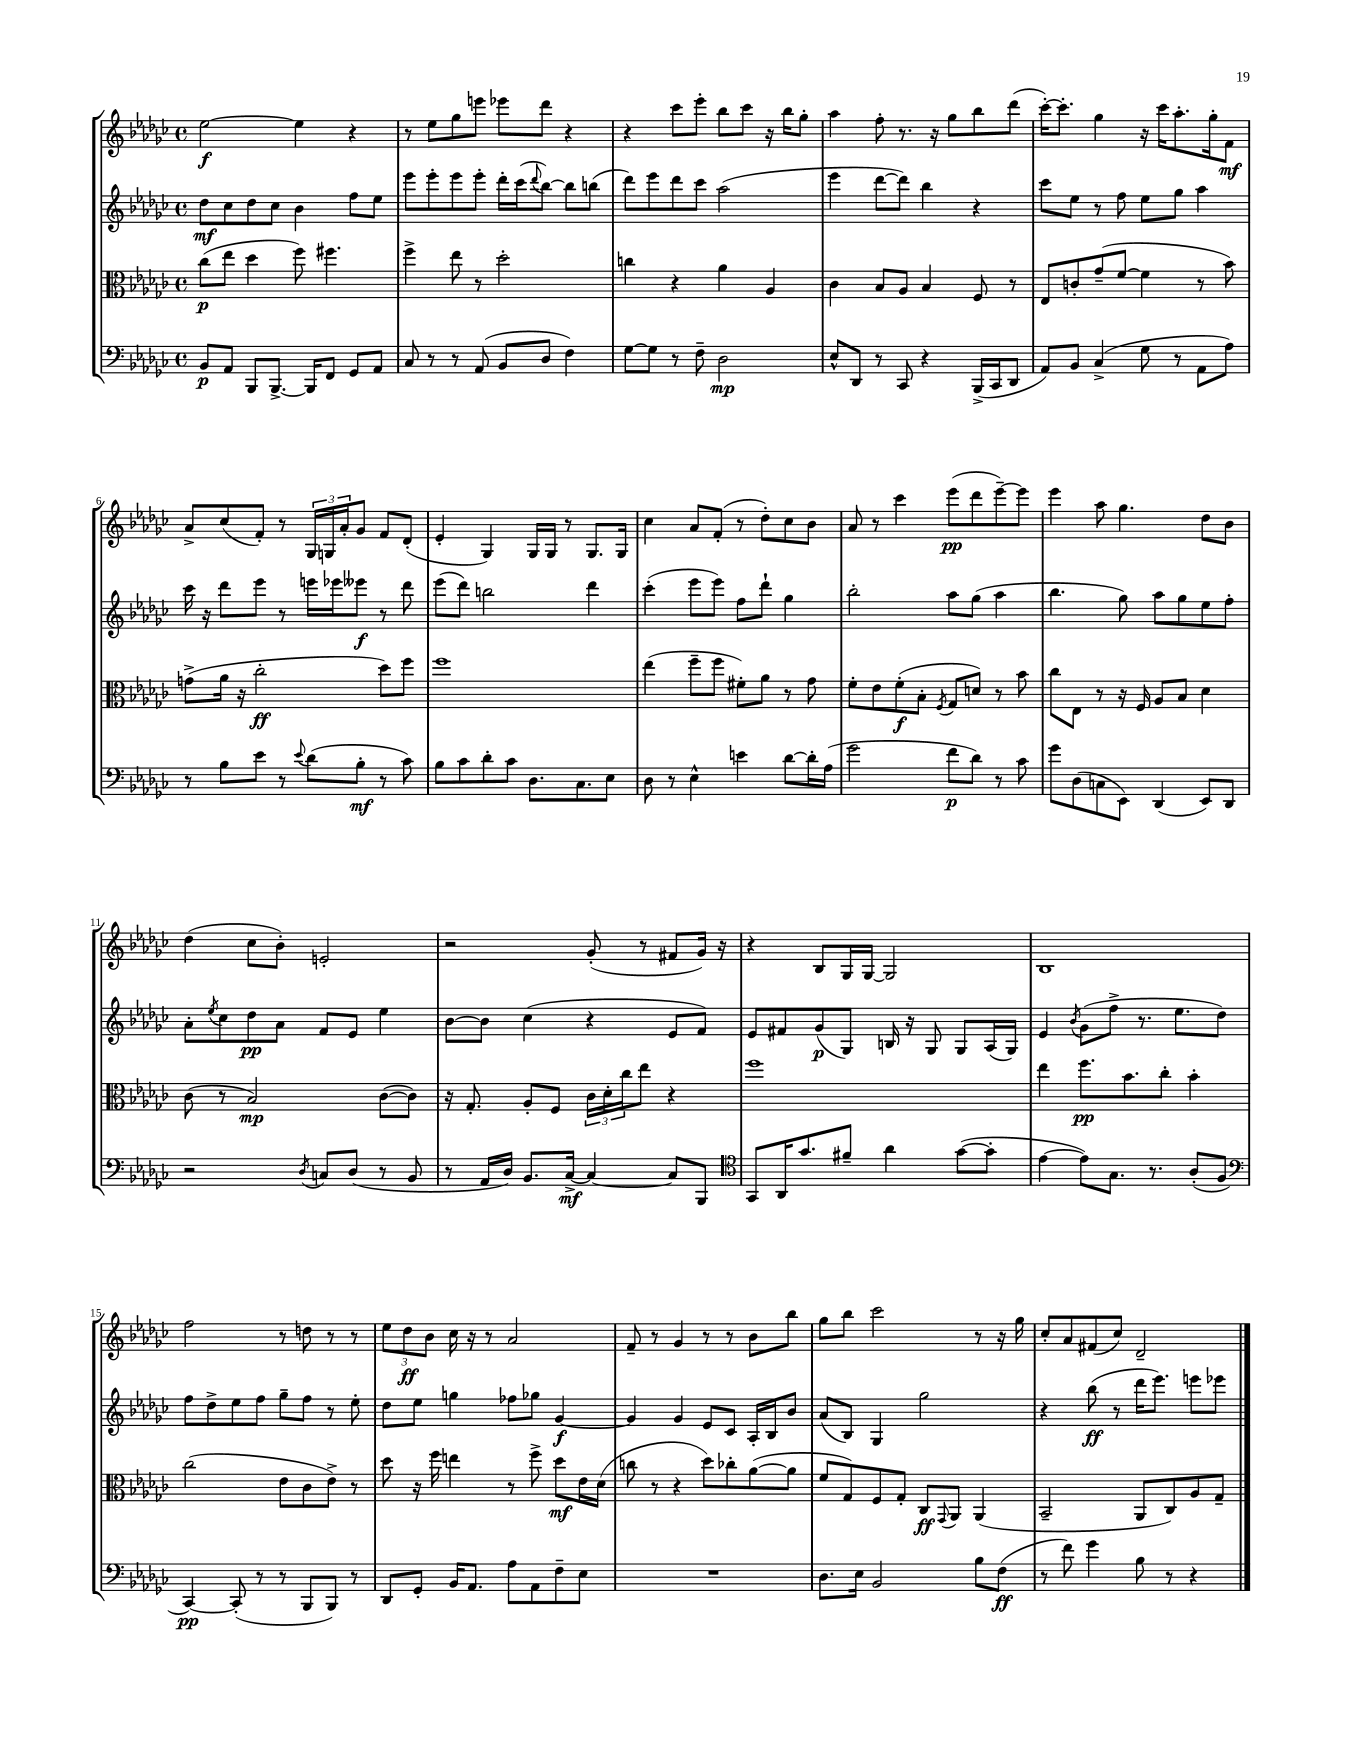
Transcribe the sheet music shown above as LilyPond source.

<<
\new StaffGroup <<
\new Staff = "s0" {
    \clef treble \key ges \major \defaultTimeSignature \time 4/4
    ees''2~\f ees''4 r4 |
    r8 ees''8 ges''8 e'''8 ees'''8 des'''8 r4 |
    r4 ces'''8 ees'''8-. bes''8 ces'''8 r16 bes''16 ges''8-. |
    aes''4 f''8-. r8. r16 ges''8 bes''8 des'''8( |
    ces'''16~-.) ces'''8.-. ges''4 r16 ces'''16 aes''8.-. ges''16-. f'8\mf |
    aes'8-> ces''8( f'8-.) r8 \tuplet 3/2 { ges16 g16 aes'16-. } ges'8 f'8 des'8-.( |
    ees'4-. ges4) ges16 ges16 r8 ges8. ges16 |
    ces''4 aes'8 f'8-.( r8 des''8-.) ces''8 bes'8 |
    aes'8 r8 ces'''4 ees'''8\pp( des'''8 ees'''8~--) ees'''8 |
    ees'''4 aes''8 ges''4. des''8 bes'8 |
    des''4( ces''8 bes'8-.) e'2-. |
    r2 ges'8-.( r8 fis'8 ges'16) r16 |
    r4 bes8 ges16 ges16~ ges2 |
    bes1 |
    f''2 r8 d''8 r8 r8 |
    \tuplet 3/2 { ees''8 des''8\ff bes'8 } ces''16 r16 r8 aes'2 |
    f'8-- r8 ges'4 r8 r8 bes'8 bes''8 |
    ges''8 bes''8 ces'''2 r8 r16 ges''16 |
    ces''8-. aes'8 fis'8( ces''8) des'2-- \bar "|." |
}
\new Staff = "s1" {
    \clef treble \key ges \major \defaultTimeSignature \time 4/4
    des''8\mf ces''8 des''8 ces''8 bes'4 f''8 ees''8 |
    ees'''8 ees'''8-. ees'''8 ees'''8-. des'''16-. ces'''16( \appoggiatura { des'''8 } bes''8~) bes''8 b''8( |
    des'''8) ees'''8 des'''8 ces'''8 aes''2( |
    ees'''4 des'''8~ des'''8) bes''4 r4 |
    ces'''8 ees''8 r8 f''8 ees''8 ges''8 aes''4 |
    ces'''16 r16 des'''8 ees'''8 r8 e'''16 ees'''16 eeses'''8\f r8 des'''8 |
    ees'''8( des'''8) b''2 des'''4 |
    ces'''4-.( ees'''8 ees'''8) f''8 des'''8-! ges''4 |
    bes''2-. aes''8 ges''8( aes''4 |
    bes''4. ges''8) aes''8 ges''8 ees''8 f''8-. |
    aes'8-. \acciaccatura { ees''8 } ces''8 des''8\pp aes'8 f'8 ees'8 ees''4 |
    bes'8~ bes'8 ces''4( r4 ees'8 f'8) |
    ees'8 fis'8 ges'8\p( ges8) b16 r16 ges8 ges8 aes16( ges16) |
    ees'4 \acciaccatura { bes'8 } ges'8( f''8-> r8. ees''8. des''8) |
    f''8 des''8-> ees''8 f''8 ges''8-- f''8 r8 ees''8-. |
    des''8 ees''8 g''4 fes''8 ges''8 ges'4~\f |
    ges'4 ges'4 ees'8 ces'8 aes16-. bes16 bes'8 |
    aes'8( bes8) ges4 ges''2 |
    r4 bes''8\ff( r8 des'''16 ees'''8.) e'''8 ees'''8 \bar "|." |
}
\new Staff = "s2" {
    \clef alto \key ges \major \defaultTimeSignature \time 4/4
    ces''8\p( ees''8 des''4 f''8) fis''4. |
    f''4-> ees''8 r8 des''2-. |
    c''4 r4 aes'4 aes4 |
    ces'4 bes8 aes8 bes4 f8 r8 |
    ees8 c'8-. ges'8--( f'8~ f'4 r8 bes'8) |
    g'8->( aes'16 r16 ces''2-.\ff des''8) f''8 |
    f''1 |
    ees''4( f''8-- f''8 fis'8-.) aes'8 r8 ges'8 |
    f'8-. ees'8 f'8-.\f( bes8-. \acciaccatura { f8 } ges8 d'8) r8 bes'8 |
    ces''8 ees8 r8 r16 f16 aes8 bes8 des'4 |
    ces'8( r8 bes2\mp) ces'8~( ces'8) |
    r16 ges8.-. aes8-. f8 \tuplet 3/2 { ces'16 des'16-. ces''16 } ees''8 r4 |
    f''1 |
    ees''4 f''8.\pp bes'8. ces''8-. bes'4-. |
    ces''2( ees'8 ces'8 ees'8->) r8 |
    des''8 r16 f''16 e''4 r8 f''8-> des''8\mf ees'16 des'16( |
    c''8 r8 r4 des''8) ces''8-. aes'8~( aes'8 |
    f'8 ges8) f8 ges8-. ces8\ff \appoggiatura { ges,8 } aes,8 aes,4( |
    bes,2-- aes,8 ces8) aes8 ges8-- \bar "|." |
}
\new Staff = "s3" {
    \clef bass \key ges \major \defaultTimeSignature \time 4/4
    bes,8\p aes,8 bes,,8 bes,,8.~-> bes,,16 f,8 ges,8 aes,8 |
    ces8 r8 r8 aes,8( bes,8 des8 f4) |
    ges8~ ges8 r8 f8-- des2\mp |
    ees8-^ des,8 r8 ces,8 r4 bes,,16->( ces,16 des,8 |
    aes,8) bes,8 ces4->( ges8 r8 aes,8 aes8) |
    r8 bes8 ees'8 r8 \appoggiatura { ees'8 } des'8( bes8-.\mf r8 ces'8) |
    bes8 ces'8 des'8-. ces'8 des8. ces8. ees8 |
    des8 r8 ees4-^ e'4 des'8~ des'16-. aes16( |
    ges'2 f'8\p des'8) r8 ces'8 |
    ges'8 des8( c8 ees,8) des,4( ees,8) des,8 |
    r2 \acciaccatura { des8 } c8 des8( r8 bes,8 |
    r8 aes,16 des16) bes,8. ces16~->\mf ces4~ ces8 bes,,8 |
    \clef tenor ges,8 aes,16 ges'8. fis'8-- aes'4 ges'8~( ges'8-. |
    ees'4~ ees'8) ges8. r8. aes8-.( f8 |
    \clef bass ces,4~\pp) ces,8-.( r8 r8 bes,,8 bes,,8) r8 |
    des,8 ges,8-. bes,16 aes,8. aes8 aes,8 f8-- ees8 |
    R1 |
    des8. ees16 bes,2 bes8 f8\ff( |
    r8 f'8) ges'4 bes8 r8 r4 \bar "|." |
}
>>
>>
